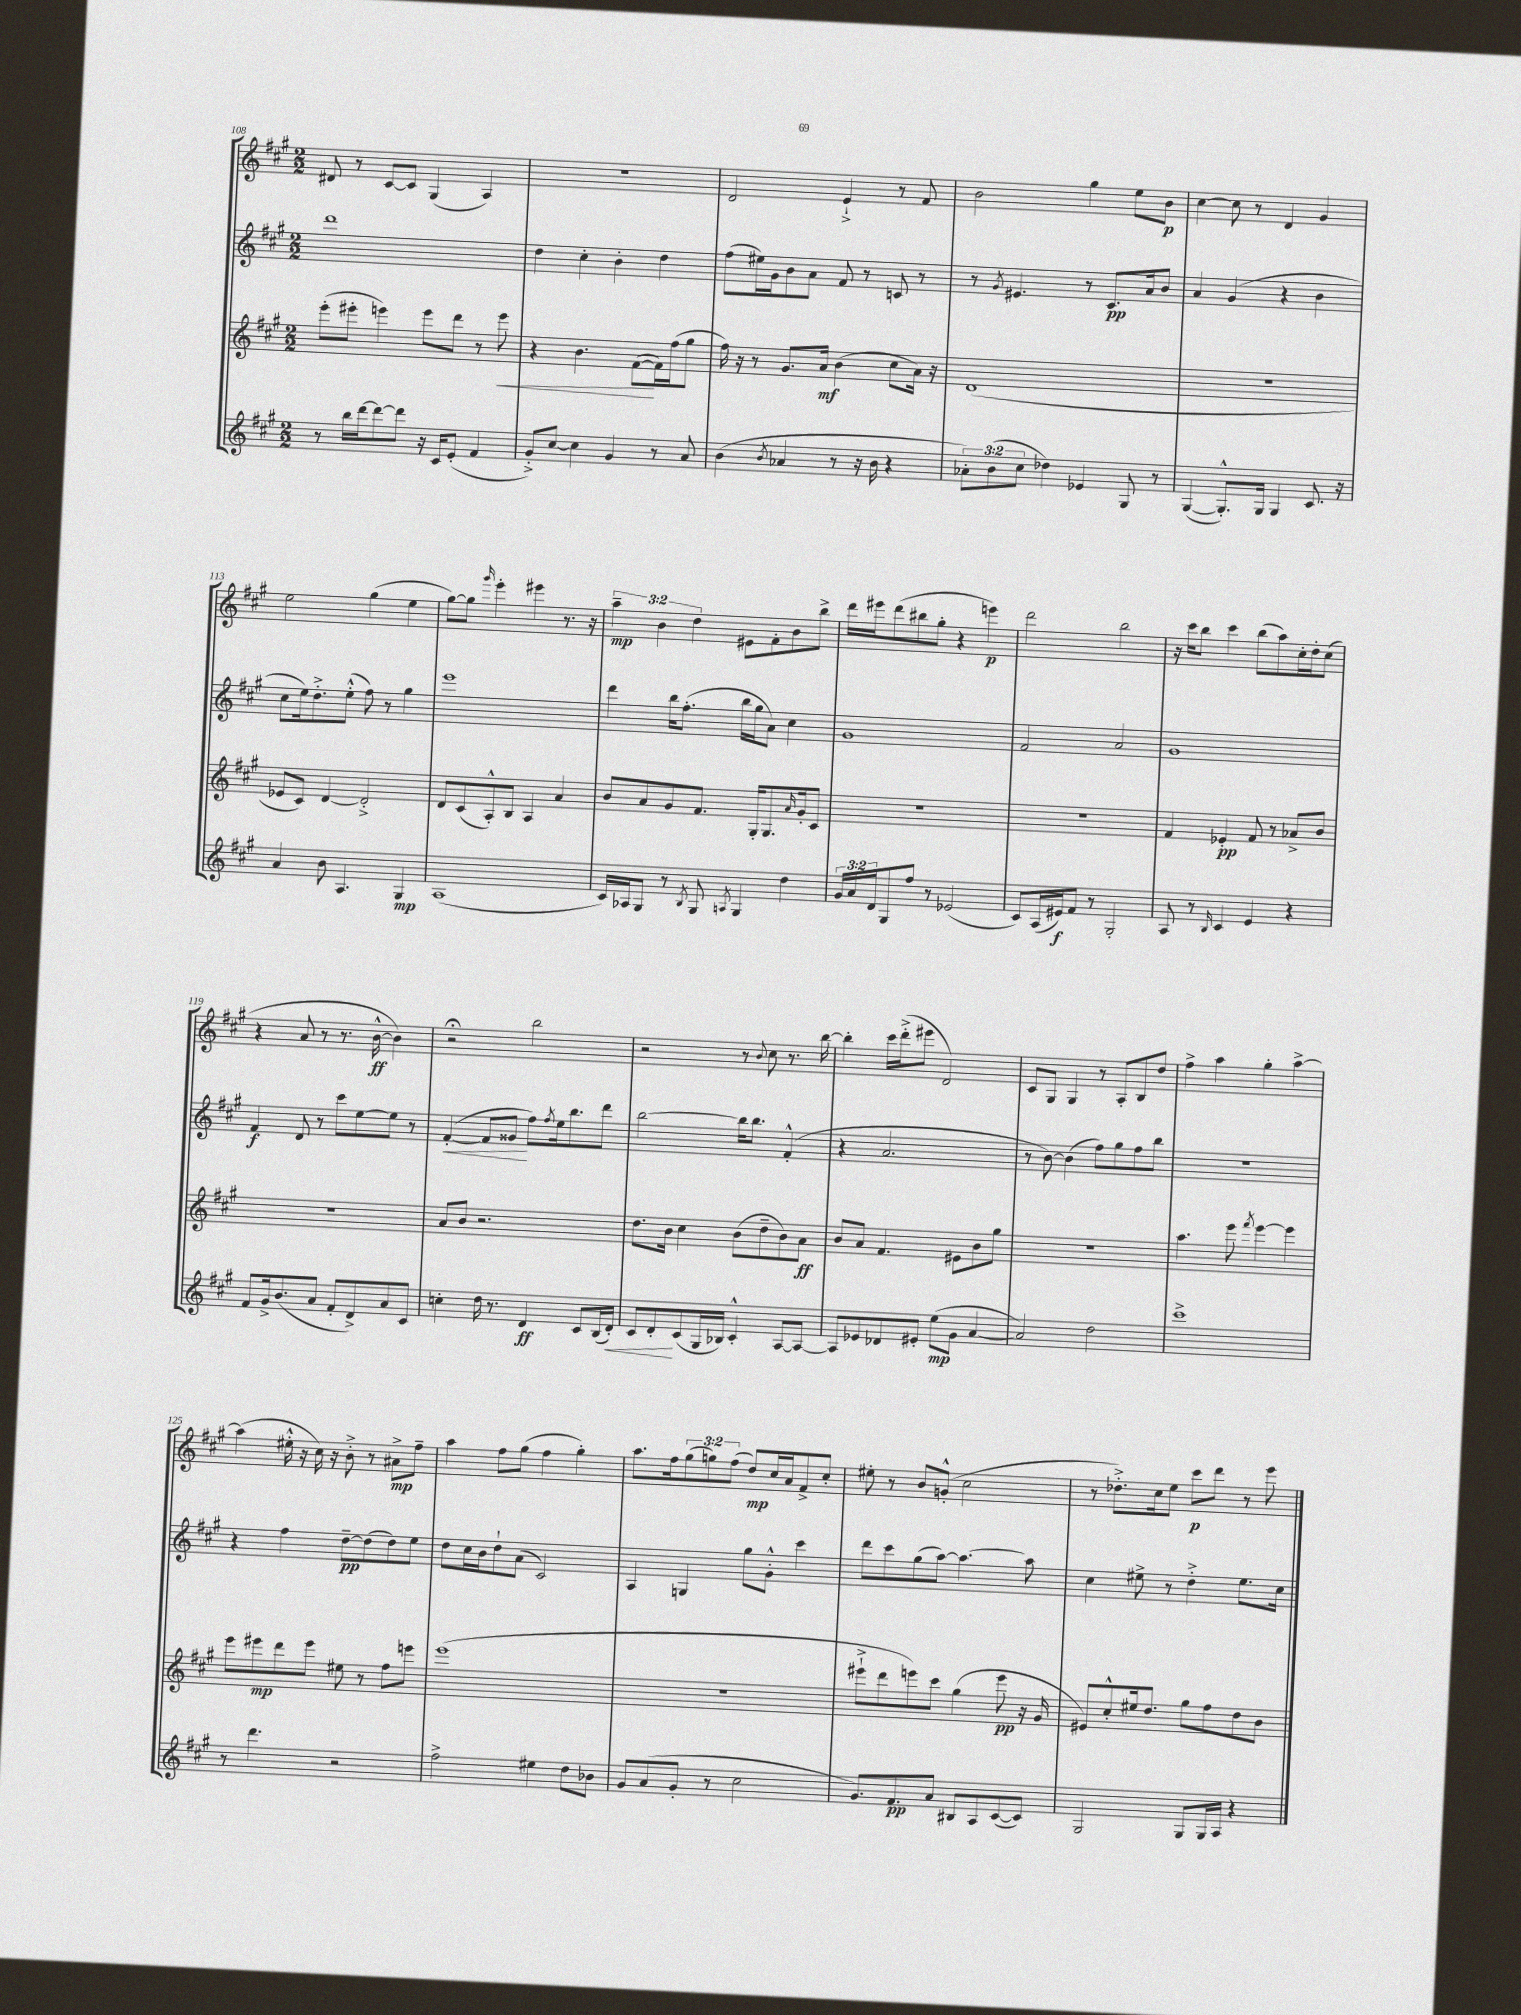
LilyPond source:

<<
\new StaffGroup <<
\new Staff = "s0" {
    \clef treble \key a \major \numericTimeSignature \time 2/2 \override Staff.TupletNumber.text = #tuplet-number::calc-fraction-text
    dis'8 r8 cis'8~ cis'8 gis4( a4) |
    R1 |
    d'2 e'4-!-> r8 fis'8 |
    b'2 gis''4 e''8 b'8\p |
    cis''4~ cis''8 r8 d'4 gis'4 |
    e''2 gis''4( e''4 |
    gis''8~) gis''8 \grace { gis'''16 } e'''4-. eis'''4 r8. r16 |
    \tuplet 3/2 { a''4--\mp b'4 d''4 } eis'8 fis'8-. b'8 b''8-> |
    d'''16 eis'''16 d'''8( bis''8 gis''8-. r4 e'''4\p) |
    d'''2 b''2 |
    r16 cis'''16 b''8 cis'''4 b''8( a''8) cis''16-. d''16-. cis''8( |
    r4 a'8 r8 r8. b'16~-^\ff b'4) |
    r2\fermata b''2 |
    r2 r8 \appoggiatura { b'8 } cis''8 r8. b''16~ |
    b''4-. cis'''16 d'''16-.->( eis'''8 d'2) |
    cis'8 gis8 gis4 r8 a8-. b8 d''8 |
    fis''4-> a''4 gis''4-. a''4~-> |
    a''4( eis''16-.-^ r16 cis''16) r16 b'8-.-> r8 ais'8->\mp fis''8-- |
    a''4 fis''8 gis''8( fis''4 gis''4-.) |
    a''8. fis''16 \tuplet 3/2 { gis''8( g''8) fis''8( } d''8\mp) cis''16 a'16 fis'8-> cis''8-. |
    eis''8-. r8 b'8 g'8-.-^( cis''2 |
    r8 des''8.-.->) cis''16 e''8 cis'''8\p d'''8 r8 e'''8 \bar "|." |
}
\new Staff = "s1" {
    \clef treble \key a \major \numericTimeSignature \time 2/2
    d'''1 |
    d''4 cis''4-. b'4-. d''4 |
    fis''8( eis''16) gis'16 b'8 a'8 fis'8 r8 c'8 r8 |
    r8 \acciaccatura { gis'8 } eis'4. r8 cis'8.\pp a'16 b'8 |
    a'4 gis'4( r4 b'4 |
    cis''8 e''16) d''8.-.-> e''8-.-^( fis''8) r8 gis''4 |
    e'''1 |
    d'''4 b''16 fis''8.-.( b''16 gis''16 a'8) cis''4 |
    gis'1 |
    fis'2 a'2 |
    gis'1 |
    fis'4\f d'8 r8 cis'''8 e''8~ e''8 r8 |
    fis'4~-.\<( fis'8 gisis'8\! fis''8) \acciaccatura { fis''8 } e''16 b''8. d'''8 |
    b''2~ b''16 b''8. fis'4-.-^( |
    r4 a'2. |
    r8 b'8~) b'4( fis''8) gis''8 fis''8 b''8 |
    R1 |
    r4 fis''4 d''8~--\pp d''8( d''8) e''8 |
    d''8 cis''16 b'16 d''8-! a'8( cis'2) |
    a4 g4 gis''8 gis'8-.-^ cis'''4 |
    d'''8 cis'''8 gis''8( a''8~) a''4.~ a''8 |
    cis''4 eis''8-> r8 d''4-.-> eis''8. cis''16 \bar "|." |
}
\new Staff = "s2" {
    \clef treble \key a \major \numericTimeSignature \time 2/2
    e'''8-.( eis'''8-. e'''4) e'''8 d'''8 r8 e'''8\< |
    r4 b'4. fis'8~\!( fis'16) fis''16( gis''8 |
    fis''16) r16 r8 gis'8. a'16\mf b'4( cis''8 a'16) r16 |
    d'1( |
    R1 |
    ees'8 cis'8) d'4~ d'2-.-> |
    d'8 cis'8( a8-.-^) b8 a4 a'4 |
    b'8 a'8 gis'8 fis'8. gis16-. gis8. \grace { a'16 } gis'16-. cis'8 |
    R1 |
    R1 |
    fis'4 ees'4-.\pp fis'8 r8 aes'8-> b'8 |
    R1 |
    a'8 b'8 r2. |
    d''8. b'16 cis''4 b'8( d''8-- b'8) a'8\ff |
    b'8 a'8 fis'4. eis'8 b'8 gis''8 |
    R1 |
    a''4. e'''8 \acciaccatura { fis'''8 } e'''4~ e'''4 |
    e'''8 eis'''8\mp d'''8 eis'''8 eis''8 r8 fis''8 e'''8 |
    e'''1( |
    r1 |
    eis'''8-!-> d'''8 e'''8) cis'''8 gis''4( e'''8\pp r16 gis'16 |
    eis'8) cis''8-.-^ eis''16 d''8. gis''8 fis''8 d''8 b'8 \bar "|." |
}
\new Staff = "s3" {
    \clef treble \key a \major \numericTimeSignature \time 2/2 \override Staff.TupletNumber.text = #tuplet-number::calc-fraction-text
    r8 b''16 d'''16~ d'''8~ d'''8 r16 cis'16 e'8-.( fis'4 |
    gis'8-.->) cis''8~ cis''4 gis'4 r8 a'8 |
    b'4( \acciaccatura { b'8 } aes'4 r8 r16 b'16 r4 |
    \tuplet 3/2 { aes'8-.) b'8( cis''8 } des''4) ees'4 gis8 r8 |
    gis4~( gis8.-.-^) gis16 gis4 cis'8. r16 |
    a'4 b'8 a4. gis4\mp |
    a1( |
    cis'16) aes16 gis8 r8 \acciaccatura { b8 } gis8 \acciaccatura { a8 } gis4 d''4 |
    \tuplet 3/2 { gis'16 a'16 d'16 } gis8 fis''8 r8 ees'2( |
    cis'8) a16( eis'16\f) fis'8 r8 gis2-. |
    a8 r8 \grace { b16 } cis'4 e'4 r4 |
    fis'8 gis'16-> b'8.( a'8 fis'8-. d'8->) a'8 cis'8 |
    c''4-. d''16 r8. d'4\ff cis'8 b16( d'16-.\<) |
    cis'8 d'8-.\! cis'8( gis16 bes16) cis'4-.-^ a8~ a8~ |
    a8 ees'8 des'8 eis'8-. e''8\mp( gis'8 a'4~ |
    a'2) d''2 |
    cis'''1-> |
    r8 d'''4. r2 |
    fis''2-> eis''4 d''8 bes'8 |
    gis'8 a'8( gis'8-. r8 cis''2 |
    gis'8.) fis'8.\pp a'8 bis8 a8 cis'8~( cis'8) |
    gis2 gis8 gis16 a16 r4 \bar "|." |
}
>>
>>
\layout { \context { \Score currentBarNumber = #108 } }
